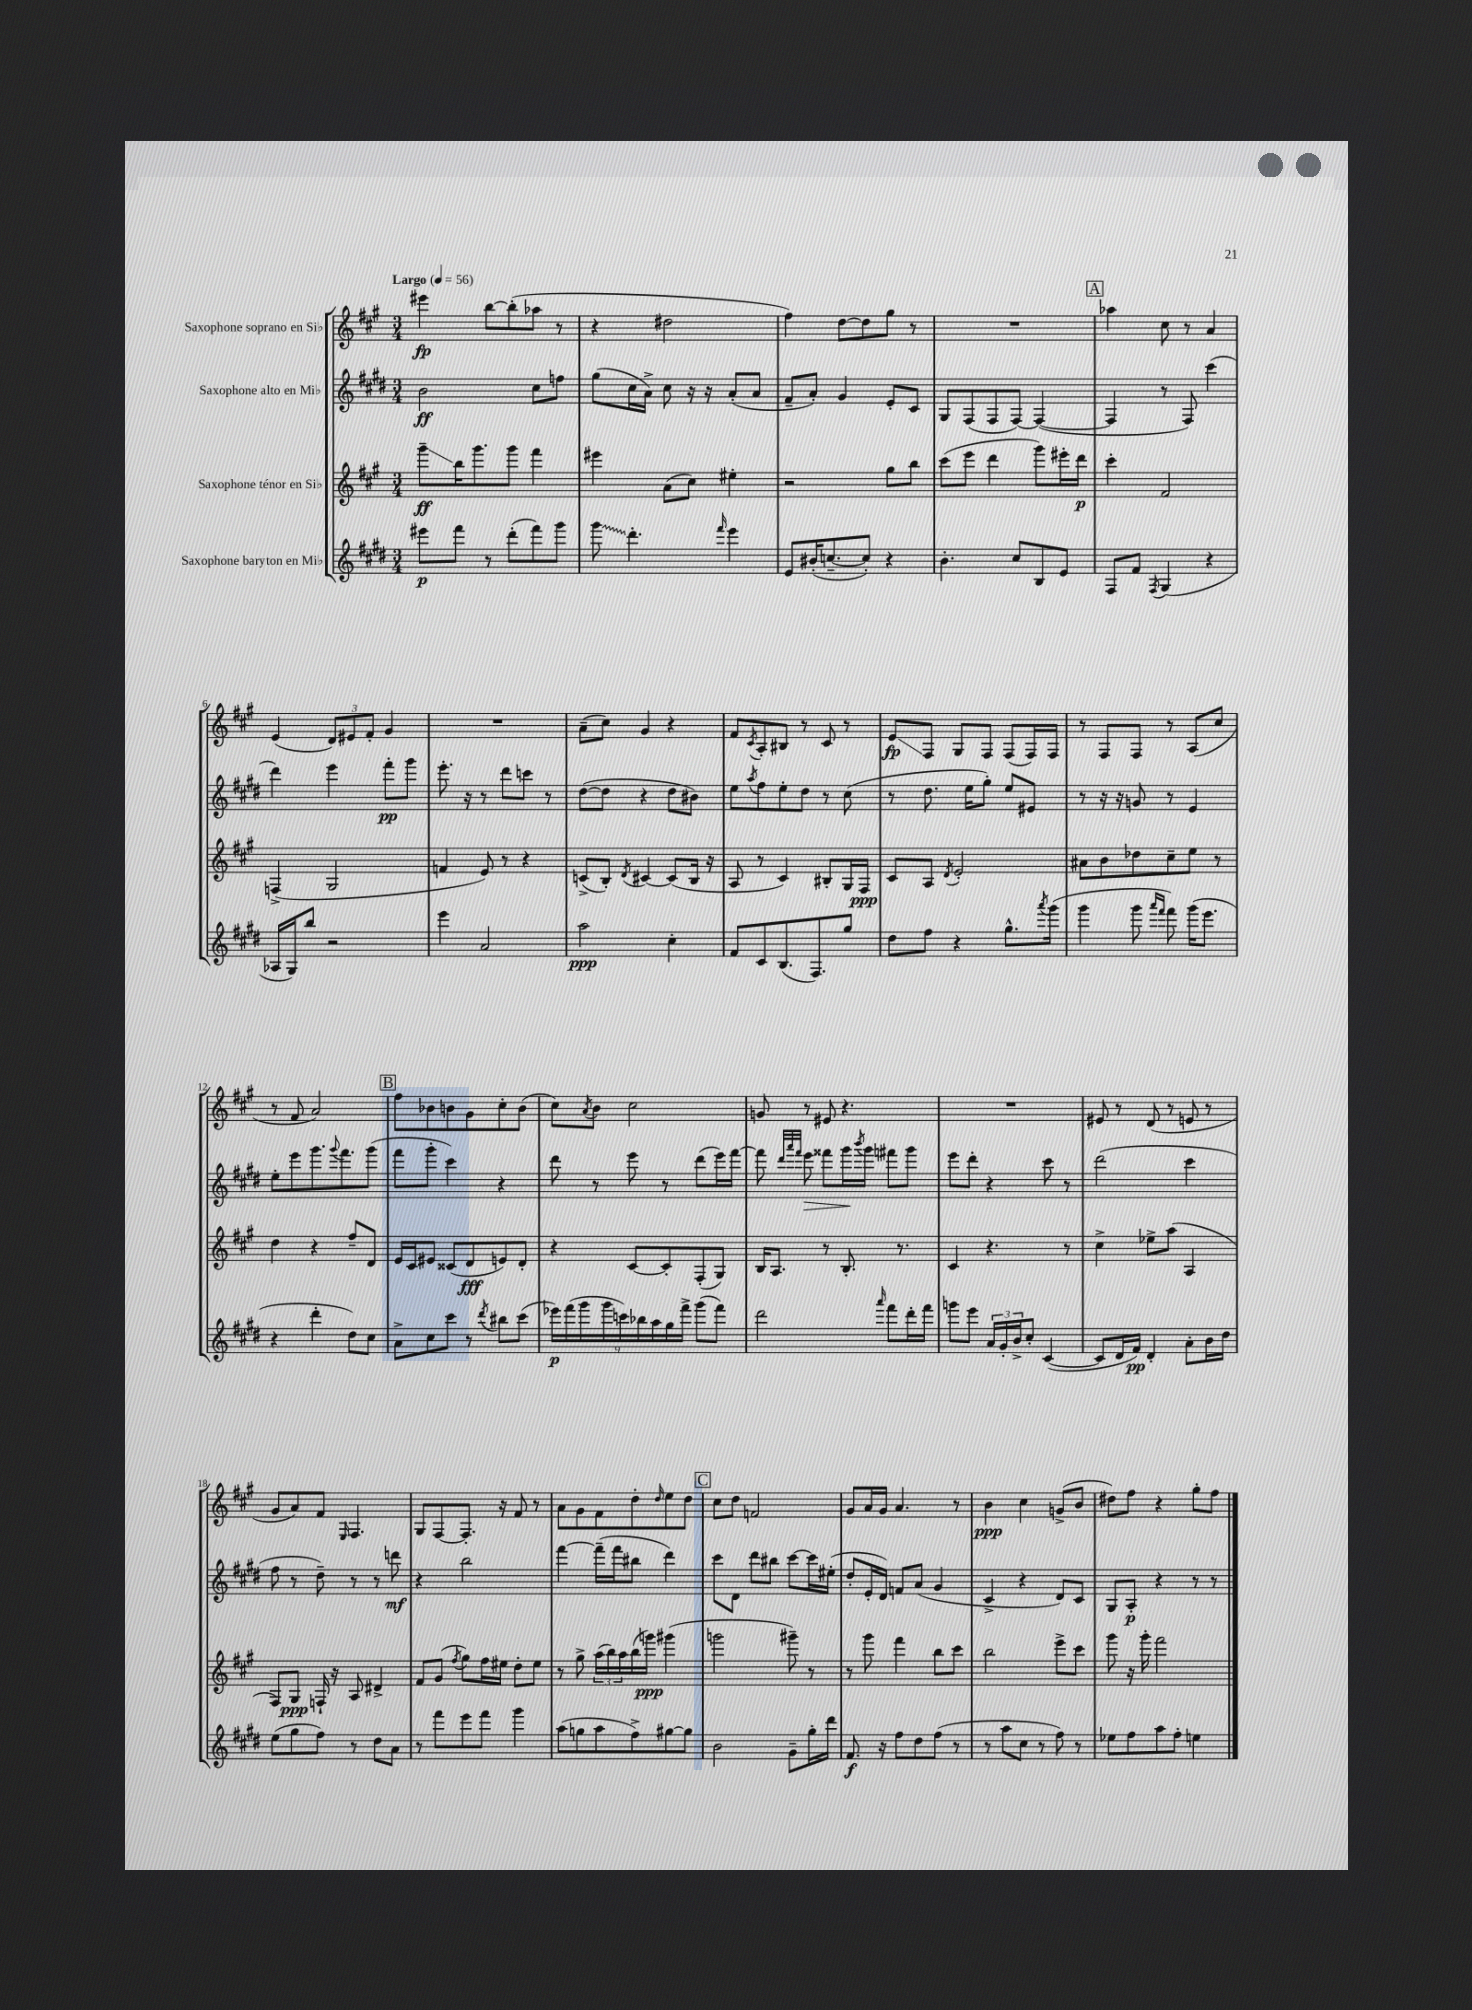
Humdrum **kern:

**kern	**kern	**kern	**kern
*staff4	*staff3	*staff2	*staff1
*clefG2	*clefG2	*clefG2	*clefG2
*k[f#c#g#d#]	*k[f#c#g#]	*k[f#c#g#d#]	*k[f#c#g#]
*M3/4	*M3/4	*M3/4	*M3/4
*MM56	*MM56	*MM56	*MM56
8eee#	8ggg#~	2b	4eee#
8fff#	16bb	.	.
.	8.ggg#	.	.
8r	.	.	[8bb
(8ddd#'	8ggg#	.	(8bb']
8fff#)	4fff#	8cc#	8aa-
8ggg#	.	8ff	8r
=	=	=	=
8ggg#	4eee#	(8gg#	4r
4.ddd#'	.	16cc#	.
.	.	16a^)	.
.	(8a	8cc#	2dd#
.	8cc#)	16r	.
.	.	16r	.
16qqfff#	.	.	.
4eee	4ee#'	(8a'	.
.	.	8a	.
=	=	=	=
8e	2r	8f#~	4ff#)
(16b#'	.	8a')	.
[8.cc~	.	.	.
.	.	4g#	[8dd
8cc'])	.	.	8dd]
4r	8gg#	8e'	8gg#
.	8bb	8c#	8r
=	=	=	=
4.b'	(8ccc#	8G#	2.r
.	8eee	(8F#	.
.	4ddd	8F#	.
8cc#	.	[8F#)	.
8B	8ggg#)	(4F#_	.
8e	16eee#'	.	.
.	16ddd	.	.
=	=	=	=
8F#	4ccc#'	4F#]	4aa-
8f#	.	.	.
8qF#	.	.	.
(4G#	2f#	8r	8cc#
.	.	8F#)	8r
4r	.	(4ccc#	4a
=	=	=	=
16A-	(4F^	4ddd#)	(4e
16G#)	.	.	.
8bb	.	.	.
2r	2G#	4eee	12d)
.	.	.	12e#
.	.	.	12f#'
.	.	8fff#'	4g#
.	.	8ggg#	.
=	=	=	=
4eee	4f	8.eee'	2.r
.	.	16r	.
2a	8e)	8r	.
.	8r	8ddd#	.
.	4r	8ccc	.
.	.	8r	.
=	=	=	=
2aa	(8c^	([8dd#	(8a~
.	8B')	8dd#]	8cc#)
.	8qd	.	.
.	[4c#	4r	4g#
4cc#'	(8c#]	8dd#	4r
.	16B	8b#)	.
.	16r	.	.
=	=	=	=
8f#	8A	8ee	8f#
.	.	8qaa	8qc#
8c#	8r	8ff#	8A'
(8.B	4c#)	8ee'	8B#
.	.	8dd#	8r
8.F#)	.	.	.
.	8B#'	8r	8c#
8gg#	16G#	(8cc#	8r
.	16F#	.	.
=	=	=	=
8dd#	8c#	8r	8e
8ff#	8A	8.dd#	8F#
.	8qd	.	.
4r	2e'	.	8G#
.	.	16ee	.
.	.	8gg#')	8F#
8.gg#^^	.	8ee	(8F#
.	.	8e#	16F#)
8qaaa	.	.	.
(16ggg#	.	.	16F#
=	=	=	=
4ggg#	8a#	8r	8r
.	8b	16r	8F#
.	.	16r	.
8ggg#	8dd-	8g	8F#
16qqaaa	.	.	.
16qqfff#	.	.	.
8fff#)	8cc#~	8r	8r
(16ggg#	8ee	4e	(8A
8.eee	.	.	.
.	8r	.	8cc#
=	=	=	=
4r	4dd	8ee'	8r
.	.	8eee	8f#
4ddd#'	4r	8.ggg#	2a)
.	.	8qqggg#	.
.	.	8.fff#	.
8dd#)	8ff#~	.	.
8cc#	8d	(8ggg#	.
=	=	=	=
8a^	16e	8fff#	8ff#
.	16c#	.	.
8cc#	8e#	8ggg#'	8b-
8ccc#	(8c##	4ccc#)	8b
8r	8d	.	8g#
8qddd#	.	.	.
8bb#	8e)	4r	8cc#'
(8ccc#	8d'	.	(8b
=	=	=	=
18eee-)	4r	8ddd#	8cc#)
(18fff#	.	.	.
18ggg#	.	.	.
.	.	.	8qa
.	.	8r	8b
18ggg#	.	.	.
18ccc)	.	.	.
.	[8c#	8eee	2cc#
18bb-	.	.	.
18aa	.	.	.
.	8c#']	8r	.
18gg#	.	.	.
18fff#^	.	.	.
(8ggg#	(8F#'	(8ddd#	.
8fff#)	8G#)	16eee)	.
.	.	[16fff#	.
=	=	=	=
2ddd#	16B	8fff#]	8g
.	8.A	.	.
.	.	32qqddd#	.
.	.	32qqaaa	.
.	.	32qqfff#	.
.	.	8eee	8r
.	8r	8fff##	8e#
.	8.B'	16ggg#	4.r
.	.	8qbbb	.
.	.	16ggg#	.
16qqaaa	.	.	.
8fff#	.	8fff#	.
.	8.r	.	.
16ddd#'	.	8ggg#	.
16fff#	.	.	.
=	=	=	=
8ggg	4c#	8eee	2.r
8eee	.	8ddd#'	.
24a	4.r	4r	.
24g#'	.	.	.
24b^	.	.	.
8cc#'	.	.	.
([4c#	.	8ccc#	.
.	8r	8r	.
=	=	=	=
8c#]	4cc#^	(2ddd#	8e#
16d#	.	.	8r
16f#)	.	.	.
4d#'	8ee-^	.	(8d
.	(8aa	.	8r
8a'	4A	4ccc#	8e
16b	.	.	8r
16dd#	.	.	.
=	=	=	=
(8ee	8F#)	8ff#	8g#
8gg#	8G#	8r	8a)
8ff#)	16F`	8dd#~)	8f#
.	16r	.	.
.	.	.	16qqE
8r	8A	8r	4.F#
8dd#	4d#^	8r	.
8a	.	8ddd	.
=	=	=	=
8r	8f#	4r	8G#
8fff#	(8g#	.	[8F#
.	8qff#	.	.
8eee	8gg#)	2bb	8.F#']
8fff#	16ff#	.	.
.	16ee#	.	16r
4ggg#	8dd'	.	8f#
.	8ee#	.	8r
=	=	=	=
(8aa	8r	[4fff#	8a
8gg	8gg#^	.	8g#
8aa	(24aa	(16fff#~]	8f#
.	24bb)	.	.
.	.	16fff#	.
.	24aa	.	.
8ff#^)	(16bb	8bb#	8dd'
.	16ggg)	.	.
.	.	.	16qqdd
[8gg#	(4ggg#	4ddd#)	8ee
8gg#]	.	.	8dd
=	=	=	=
2b	2ggg	8ccc#	8cc#
.	.	8d#	8dd
.	.	8ddd#	2f
.	.	8bb#	.
8g#~	8ggg#~)	[8ccc#	.
16gg#'	8r	16ccc#]	.
16ddd#	.	(16ee#'	.
=	=	=	=
8.f#	8r	8dd#'	8g#
.	8ggg#	16e'	16a
16r	.	16d#)	16g#
8ff#	4fff#	8f	4.a
8dd#	.	(8a	.
(8ff#	8bb	4g#	.
8r	8ccc#	.	8r
=	=	=	=
8r	2bb	4c#^	4b
8aa	.	.	.
8cc#	.	4r	4cc#
8r	.	.	.
8ff#)	8eee^	8d#)	(8g^
8r	8ccc#	8c#	8b
=	=	=	=
8ee-	8ggg#	8G#	8dd#)
8ff#	16r	8A'	8ff#
.	16ggg#'	.	.
8aa	2fff#	4r	4r
8ff#'	.	.	.
4ee	.	8r	8gg#'
.	.	8r	8ff#
==	==	==	==
*-	*-	*-	*-
